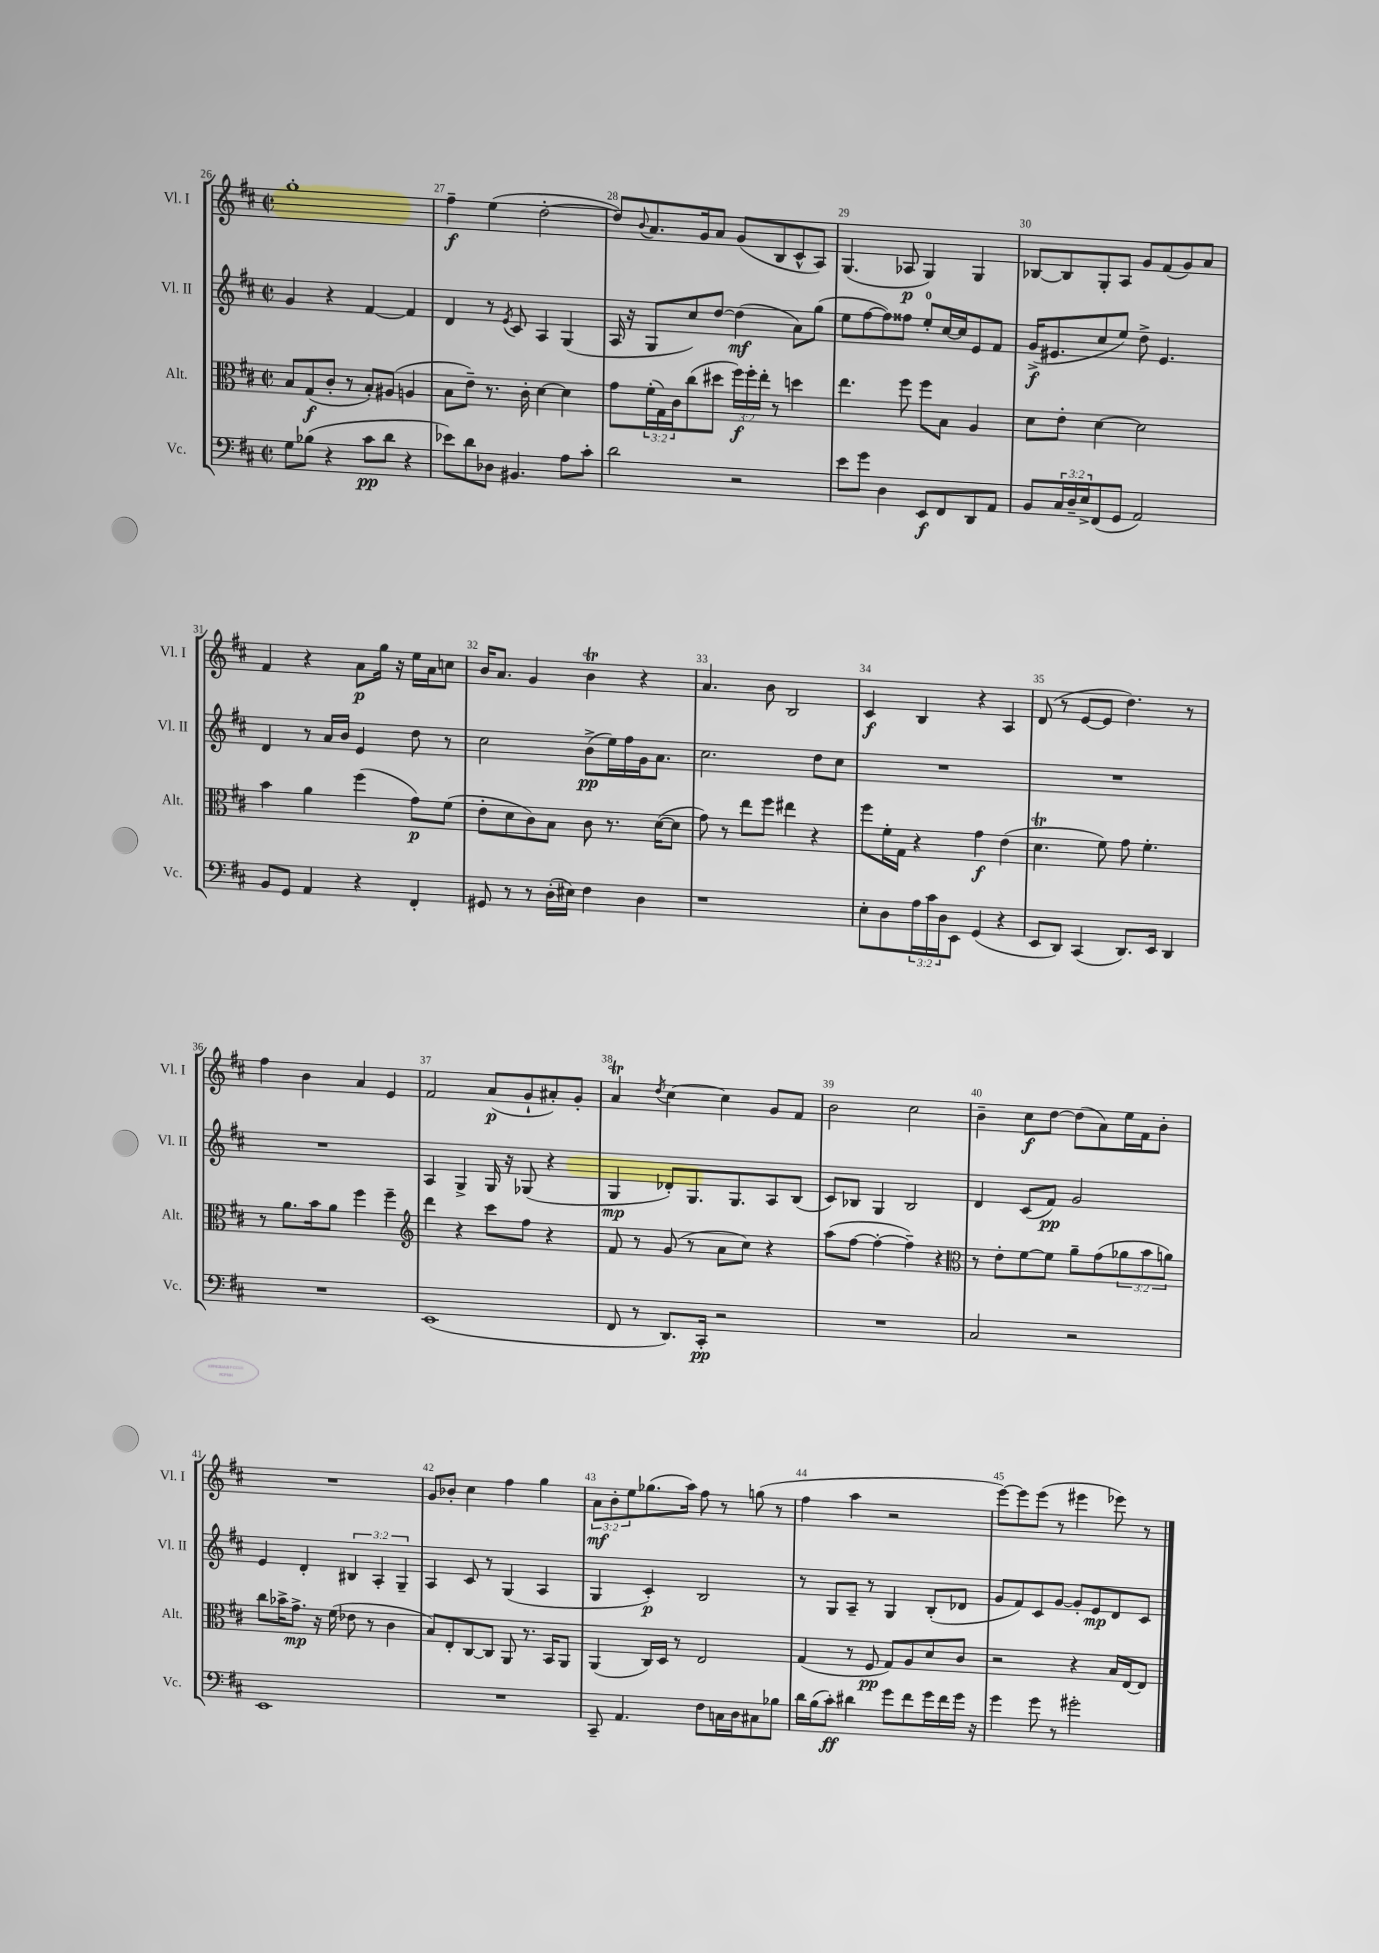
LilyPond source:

<<
\new StaffGroup <<
\new Staff = "s0" \with { instrumentName = "Vl. I" shortInstrumentName = "Vl. I" } {
    \clef treble \key d \major \defaultTimeSignature \time 2/2 \override Staff.TupletNumber.text = #tuplet-number::calc-fraction-text
    g''1-. |
    fis''4--\f e''4( d''2~-. |
    d''8) \appoggiatura { b'8 } a'8. g'16 a'8 g'8( b8 cis'8-^ a8) |
    g4.( aes8\p g4) g4 |
    bes8~ bes8 g8-. a8 g'8 fis'8( g'8) a'8 |
    fis'4 r4 a'8\p g''16 r16 e''16 a'16 c''8 |
    b'16 a'8. g'4 b'4\trill r4 |
    a'4. b'8 b2 |
    cis'4\f b4 r4 a4 |
    d'8( r8 e'8~ e'8 d''4.) r8 |
    fis''4 b'4 a'4 e'4 |
    fis'2 a'8\p( g'8-! ais'8-.) g'8-. |
    a'4\trill \acciaccatura { d''8 } cis''4~ cis''4 g'8 fis'8 |
    b'2 cis''2 |
    b'4-- cis''8\f d''8~ d''8( a'8) e''16 fis'16 b'8-. |
    R1 |
    g'8 bes'8-. cis''4 fis''4 g''4 |
    \tuplet 3/2 { a'8\mf b'8-. e''8 } ges''8.( a''16) fis''8 r8 g''8( r8 |
    fis''4 a''4 r2 |
    e'''8~) e'''8 e'''8( r8 eis'''4 ees'''8) r8 \bar "|." |
}
\new Staff = "s1" \with { instrumentName = "Vl. II" shortInstrumentName = "Vl. II" } {
    \clef treble \key d \major \defaultTimeSignature \time 2/2 \override Staff.TupletNumber.text = #tuplet-number::calc-fraction-text
    g'4 r4 fis'4~ fis'4 |
    d'4 r8 \acciaccatura { e'8 } cis'8 a4 g4( |
    a16 r16 g8 cis''8) d''8~ d''4\mf( a'8) g''8( |
    e''8 fis''8~ fis''8) fisis''8 e''8-0-. cis''16~ cis''16 e'8 fis'8 |
    g'16->\f( eis'8. cis''8 e''8) d''8-> eis'4. |
    d'4 r8 a'16 b'16 e'4 d''8 r8 |
    cis''2 b'8->\pp( e''16) fis''16 g'16 a'8. |
    cis''2. d''8 cis''8 |
    R1 |
    R1 |
    R1 |
    a4 g4-> g16 r16 ges8( r4 |
    g4\mp des'8-.) g8. g8. a8 b8( |
    cis'8) bes8 g4 bes2 |
    d'4 cis'8( fis'8\pp) g'2 |
    e'4 d'4-. \tuplet 3/2 { bis4 a4-. g4-- } |
    a4 cis'8 r8 g4( a4 |
    g4 cis'4-.\p) b2 |
    r8 g8 a8-- r8 g4 b8-.( des'8 |
    g'8 fis'8) cis'8 g'8~ g'8-. e'8\mp d'8 cis'8 \bar "|." |
}
\new Staff = "s2" \with { instrumentName = "Alt." shortInstrumentName = "Alt." } {
    \clef alto \key d \major \defaultTimeSignature \time 2/2 \override Staff.TupletNumber.text = #tuplet-number::calc-fraction-text
    b8 g8\f( cis'8-. r8 b8-.) ais8( a4 |
    b8 e'8--) r8. cis'16-. d'4~ d'4 |
    g'8 \tuplet 3/2 { fis'16-.( g16) cis'16 } cis''8( dis''8 \tuplet 3/2 { fis''16\f) fis''16-. e''16-. } r8 d''4 |
    e''4. fis''8 fis''8 b8 a4 |
    d'8 e'8-. d'4~ d'2 |
    b'4 a'4 fis''4( g'8\p) fis'8( |
    e'8-. d'8 cis'8) b8 cis'8 r8. d'16~( d'8 |
    g'8) r8 e''8 fis''8 eis''4 r4 |
    fis''8 fis'16-. g16 r4 g'4\f e'4( |
    d'4.\trill fis'8) g'8 fis'4.-. |
    r8 a'8. b'16 a'8 fis''4 fis''4-- |
    \clef treble d'''4 r4 cis'''8 fis''8 r4 |
    fis'8 r8 g'8( r8 a'8 cis''8) r4 |
    a''8( fis''8~ fis''4~-. fis''4--) r4 |
    \clef alto r8 e'8-. fis'8~ fis'8 a'8-- g'8( \tuplet 3/2 { aes'8 b'8 a'8) } |
    cis''8 bes'16-> g'8.->\mp r16 fis'16( ees'8 r8 cis'4 |
    b8) e8-. cis8~ cis8 a,8 r8. b,16 a,8 |
    a,4( cis16) d16 r8 e2 |
    g4( r8 fis8\pp g8) a8 d'8 cis'8 |
    r2 r4 b16 e16~ e8 \bar "|." |
}
\new Staff = "s3" \with { instrumentName = "Vc." shortInstrumentName = "Vc." } {
    \clef bass \key d \major \defaultTimeSignature \time 2/2 \override Staff.TupletNumber.text = #tuplet-number::calc-fraction-text
    g8 bes8( r4 cis'8\pp d'8 r4 |
    ees'8) d'8 des8 bis,4. a8 cis'8-. |
    d'2 r2 |
    e'8 g'8 d4 e,8\f fis,8 d,8 a,8 |
    b,8 \tuplet 3/2 { cis16 d16-- e16-> } fis,8( g,8 a,2) |
    b,8 g,8 a,4 r4 fis,4-. |
    gis,8 r8 r8 d16-.( eis16) fis4 d4 |
    r1 |
    e8-. d8 \tuplet 3/2 { a16 cis'16 d16 } e,8 g,4( r4 |
    e,8 d,8) cis,4( d,8.) e,16 d,4 |
    R1 |
    e,1( |
    fis,8 r8 d,8.) cis,16-.\pp r2 |
    R1 |
    cis2 r2 |
    e,1 |
    R1 |
    cis,8-- a,4. fis8 c16 d16 cis8 bes8 |
    d'16 b16( cis'8-.\ff) dis'4 g'8 fis'8 g'16 fis'16 g'16 r16 |
    g'4 g'8 r8 gis'2-. \bar "|." |
}
>>
>>
\layout { \context { \Score currentBarNumber = #26 \override BarNumber.break-visibility = ##(#f #t #t) barNumberVisibility = #all-bar-numbers-visible } }
